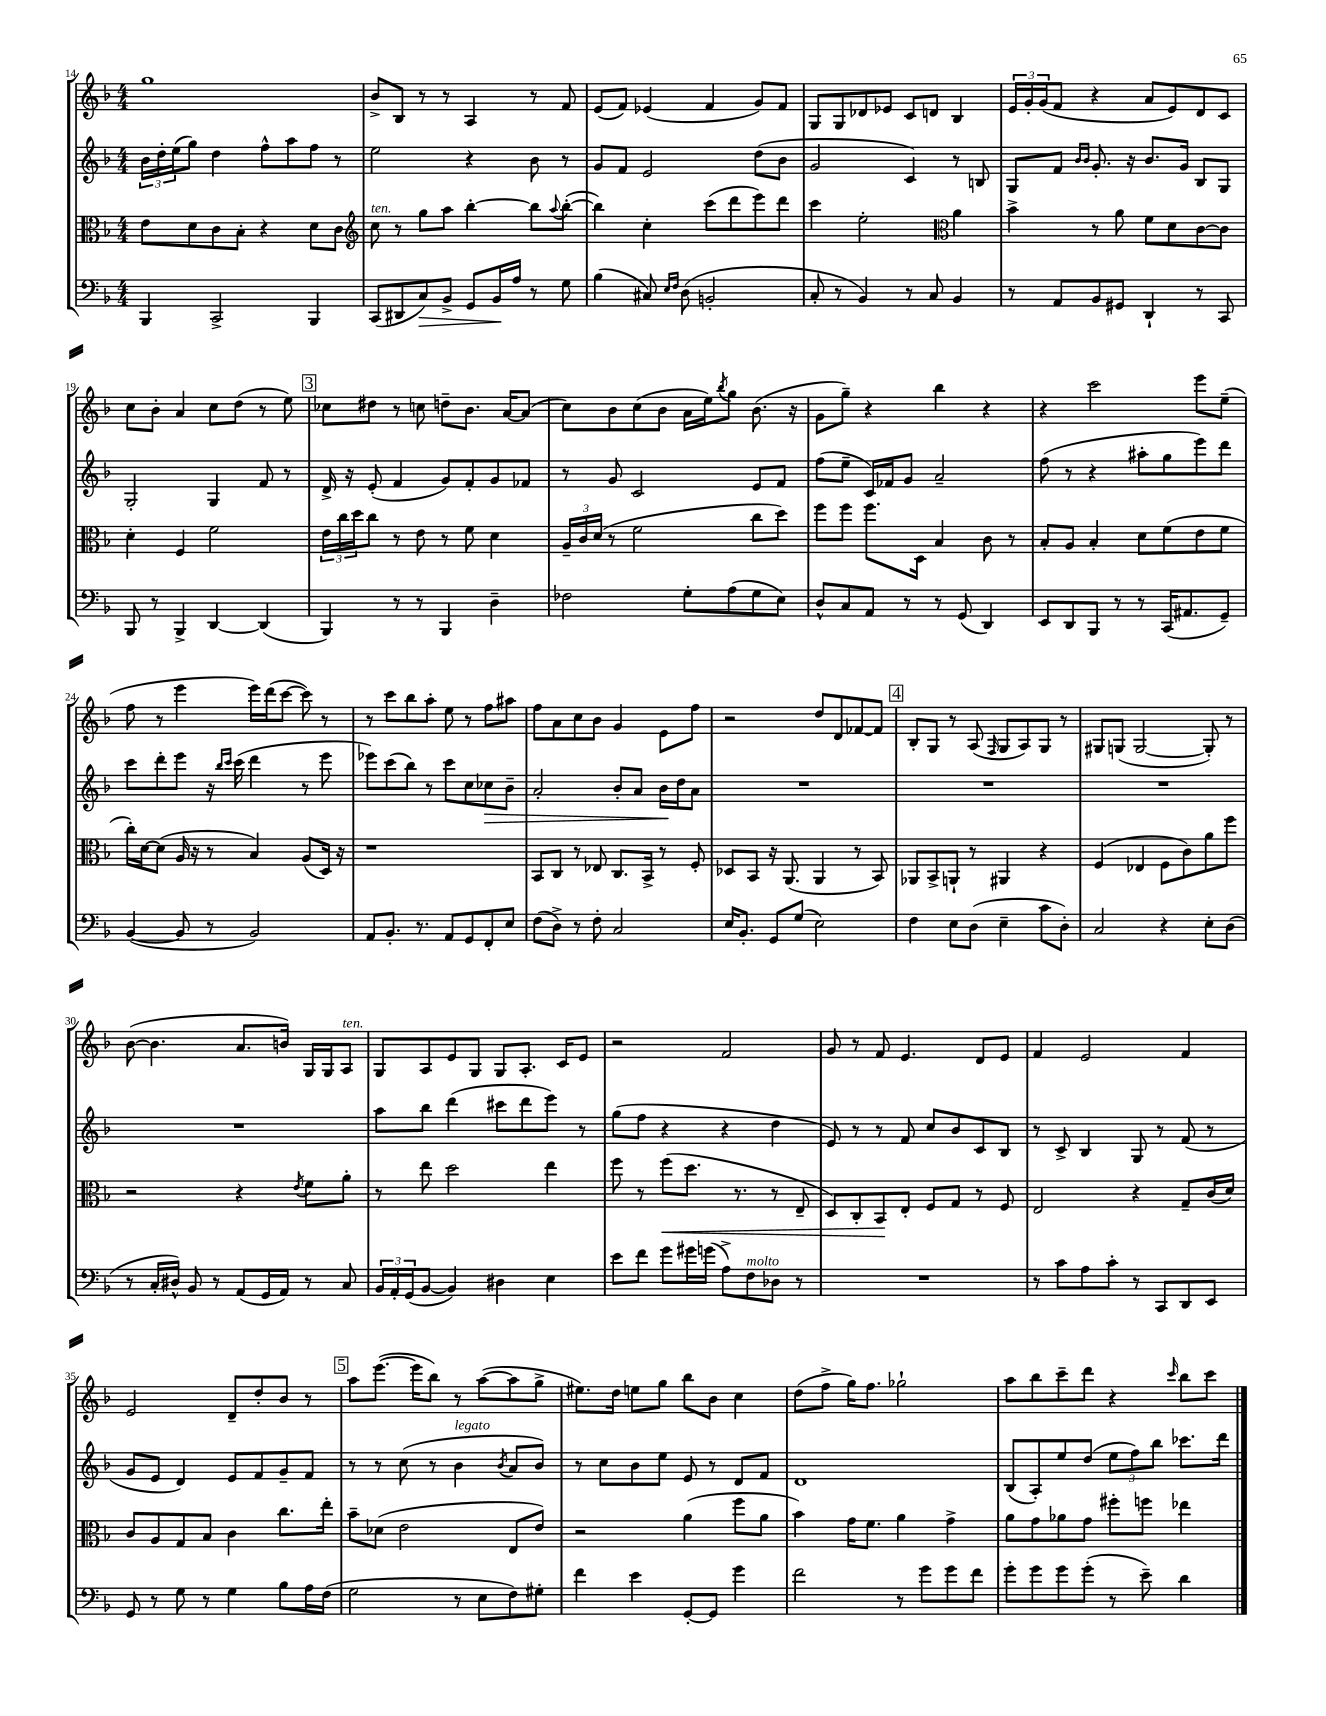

**kern	**kern	**kern	**kern
*staff4	*staff3	*staff2	*staff1
*clefF4	*clefC3	*clefG2	*clefG2
*k[b-]	*k[b-]	*k[b-]	*k[b-]
*M4/4	*M4/4	*M4/4	*M4/4
4BBB-	8e	24b-	1gg
.	.	24dd'	.
.	.	(24ee	.
.	8d	8gg)	.
2CC^	8c	4dd	.
.	8B-'	.	.
.	4r	8ff^^	.
.	.	8aa	.
4BBB-	8d	8ff	.
.	8c	8r	.
=	=	=	=
*	*clefG2	*	*
(8CC	8cc	2ee	8b-^
8DD#	8r	.	8B-
8C)	8gg	.	8r
8BB-^	8aa	.	8r
8GG	[4bb-'	4r	4A
16BB-	.	.	.
16A	.	.	.
8r	8bb-]	8b-	8r
.	8qqaa	.	.
8G	([8bb-'	8r	8f
=	=	=	=
(4B-	4bb-])	8g	(8e
.	.	8f	8f)
8C#)	4cc'	2e	(4e-
16qqE	.	.	.
16qqF	.	.	.
(8D	.	.	.
2BB'	(8ccc	.	4f
.	8ddd	.	.
.	8eee)	(8dd	8g)
.	8ddd	8b-	8f
=	=	=	=
8C'	4ccc	2g	8G
8r	.	.	8G
4BB-)	2ee'	.	8d-
.	.	.	8e-
8r	.	4c)	8c
8C	.	.	8d
*	*clefC3	*	*
4BB-	4a	8r	4B-
.	.	8B	.
=	=	=	=
8r	4b-^	8G	24e
.	.	.	24g'
.	.	.	(24g
8AA	.	8f	8f
.	.	16qqb-	.
.	.	16qqb-	.
8BB-	8r	8.g'	4r
8GG#	8a	.	.
.	.	16r	.
4DD`	8f	8.b-	8a
.	8d	.	8e)
.	.	16g	.
8r	[8c	8B-	8d
8CC	8c]	8G	8c
=	=	=	=
8BBB-	4d'	2G'	8cc
8r	.	.	8b-'
4BBB-^	4F	.	4a
[4DD	2f	4G	8cc
.	.	.	(8dd
(4DD]	.	8f	8r
.	.	8r	8ee)
=	=	=	=
4BBB-)	24e	16d^	8cc-
.	24cc	.	.
.	.	16r	.
.	24dd	.	.
.	8cc	(8e'	8dd#
8r	8r	4f	8r
8r	8e	.	8cc
4BBB-	8r	8g)	8dd~
.	8f	8f'	8.b-
4D~	4d	8g	.
.	.	.	[16a
.	.	8f-	(8a]
=	=	=	=
2F-	24A~	8r	8cc)
.	24c	.	.
.	(24d	.	.
.	8r	8g	8b-
.	2f	2c	(8cc
.	.	.	8b-
8G'	.	.	16a
.	.	.	16ee)
.	.	.	8qbb-
(8A	.	.	8gg
8G	8cc	8e	(8.b-
8E)	8dd)	8f	.
.	.	.	16r
=	=	=	=
8D^^	8ff	(8ff	8g
8C	8ff	8ee~	8gg~)
8AA	8.ff	16c)	4r
.	.	16f-	.
8r	.	8g	.
.	16D	.	.
8r	4B-	2a~	4bb-
(8GG	.	.	.
4DD)	8c	.	4r
.	8r	.	.
=	=	=	=
8EE	8B-'	(8ff	4r
8DD	8A	8r	.
8BBB-	4B-'	4r	2ccc
8r	.	.	.
8r	8d	8aa#'	.
(16CC	(8f	8gg	.
8.AA#	.	.	.
.	8e	8eee)	8eee
8GG~)	8f	8ddd	(8ee~
=	=	=	=
([4BB-	16cc')	8ccc	8ff
.	[16d	.	.
.	(8d]	8ddd'	8r
8BB-]	16A	8eee	4eee
.	16r	.	.
8r	8r	16r	.
.	.	16qqbb-	.
.	.	16qqccc	.
.	.	(16ccc	.
2BB-)	4B-)	4ddd	16eee)
.	.	.	(16ddd
.	.	.	[8ccc
.	(8A	8r	8ccc])
.	16D)	8eee	8r
.	16r	.	.
=	=	=	=
8AA	1r	8eee-)	8r
8.BB-'	.	(8ccc	8ccc
.	.	8bb-)	8bb-
8.r	.	.	.
.	.	8r	8aa'
8AA	.	8ccc	8ee
8GG	.	8cc	8r
8FF'	.	8cc-	8ff
8E	.	8b-~	8aa#
=	=	=	=
(8F	8BB-	2a'	8ff
8D^)	8C	.	8a
8r	8r	.	8cc
8F'	8E-	.	8b-
2C	8.C	8b-'	4g
.	.	8a	.
.	16BB-^	.	.
.	8r	16b-	8e
.	.	16dd	.
.	8F'	8a	8ff
=	=	=	=
16E	8D-	1r	2r
8.BB-'	.	.	.
.	8BB-	.	.
8GG	16r	.	.
.	(8.AA	.	.
(8G	.	.	.
2E)	4AA	.	8dd
.	.	.	8d
.	8r	.	[8f-
.	8BB-)	.	8f-]
=	=	=	=
4F	8AA-	1r	8B-'
.	8BB-^	.	8G
8E	8AA`	.	8r
(8D	8r	.	(8A
.	.	.	16qqF
4E~	4AA#	.	8G
.	.	.	8A)
8c	4r	.	8G
8D')	.	.	8r
=	=	=	=
2C	(4F	1r	8G#
.	.	.	(8G
.	4E-	.	[2G
4r	8F	.	.
.	8c)	.	.
8E'	8a	.	8G'])
(8D	8ff	.	8r
=	=	=	=
8r	2r	1r	([8b-
16C'	.	.	4.b-]
16D#^^)	.	.	.
8BB-	.	.	.
8r	.	.	.
(8AA	4r	.	8.a
16GG	.	.	.
16AA)	.	.	16b)
.	8qe	.	.
8r	8f	.	16G
.	.	.	16G
8C	8a'	.	8A
=	=	=	=
24BB-	8r	8aa	8G
24AA'	.	.	.
(24GG	.	.	.
[8BB-	8ee	8bb-	8A
4BB-])	2dd	(4ddd	8e
.	.	.	8G
4D#	.	8ccc#	8G
.	.	8ddd	8.A'
4E	4ee	8eee)	.
.	.	.	16c
.	.	8r	8e
=	=	=	=
8e	8ff	(8gg	2r
8f	8r	8ff	.
8g	(8ff	4r	.
16g#	8.dd	.	.
(16g	.	.	.
8A^)	.	4r	2f
.	8.r	.	.
8F	.	.	.
8D-	8r	4dd	.
8r	8E~	.	.
=	=	=	=
1r	8D)	8e)	8g
.	8C'	8r	8r
.	8BB-	8r	8f
.	8E'	8f	4.e
.	8F	8cc	.
.	8G	8b-	.
.	8r	8c	8d
.	8F	8B-	8e
=	=	=	=
8r	2E	8r	4f
8c	.	8c^	.
8A	.	4B-	2e
8c'	.	.	.
8r	4r	8G	.
8CC	.	8r	.
8DD	8G~	(8f	4f
8EE	(16c	8r	.
.	16d)	.	.
=	=	=	=
8GG	8c	8g	2e
8r	8A	8e	.
8G	8G	4d)	.
8r	8B-	.	.
4G	4c	8e	8d~
.	.	8f	8dd'
8B-	8.cc	8g~	8b-
16A	.	8f	8r
(16F	16ee'	.	.
=	=	=	=
2G	8b-~	8r	8aa
.	(8d-	8r	([8.eee
.	2e	(8cc	.
.	.	.	16eee]
.	.	8r	8bb-)
8r	.	4b-	8r
8E	.	.	([8aa
.	.	8qb-	.
8F)	8E	8a	8aa]
8G#'	8e)	8b-)	8gg^
=	=	=	=
4f	2r	8r	8.ee#)
.	.	8cc	.
.	.	.	16dd
4e	.	8b-	8ee
.	.	8ee	8gg
[8GG'	(4a	8e	8bb-
8GG]	.	8r	8b-
4g	8ff	8d	4cc
.	8a	8f	.
=	=	=	=
2f	4b-)	1d	(8dd
.	.	.	8ff^
.	16g	.	16gg)
.	8.f	.	8.ff
8r	4a	.	2gg-`
8g	.	.	.
8g	4g^	.	.
8f	.	.	.
=	=	=	=
8g'	8a	(8B-	8aa
8g	8g	8A')	8bb-
8g	8a-	8ee	8ccc~
(8g'	8g	(8dd	8ddd
8r	8ff#'	12ee	4r
.	.	12ff)	.
8e~)	8ff	.	.
.	.	12bb-	.
.	.	.	16qqccc
4d	4ee-	8.ccc-	8bb-
.	.	.	8ccc
.	.	16ddd	.
==	==	==	==
*-	*-	*-	*-
